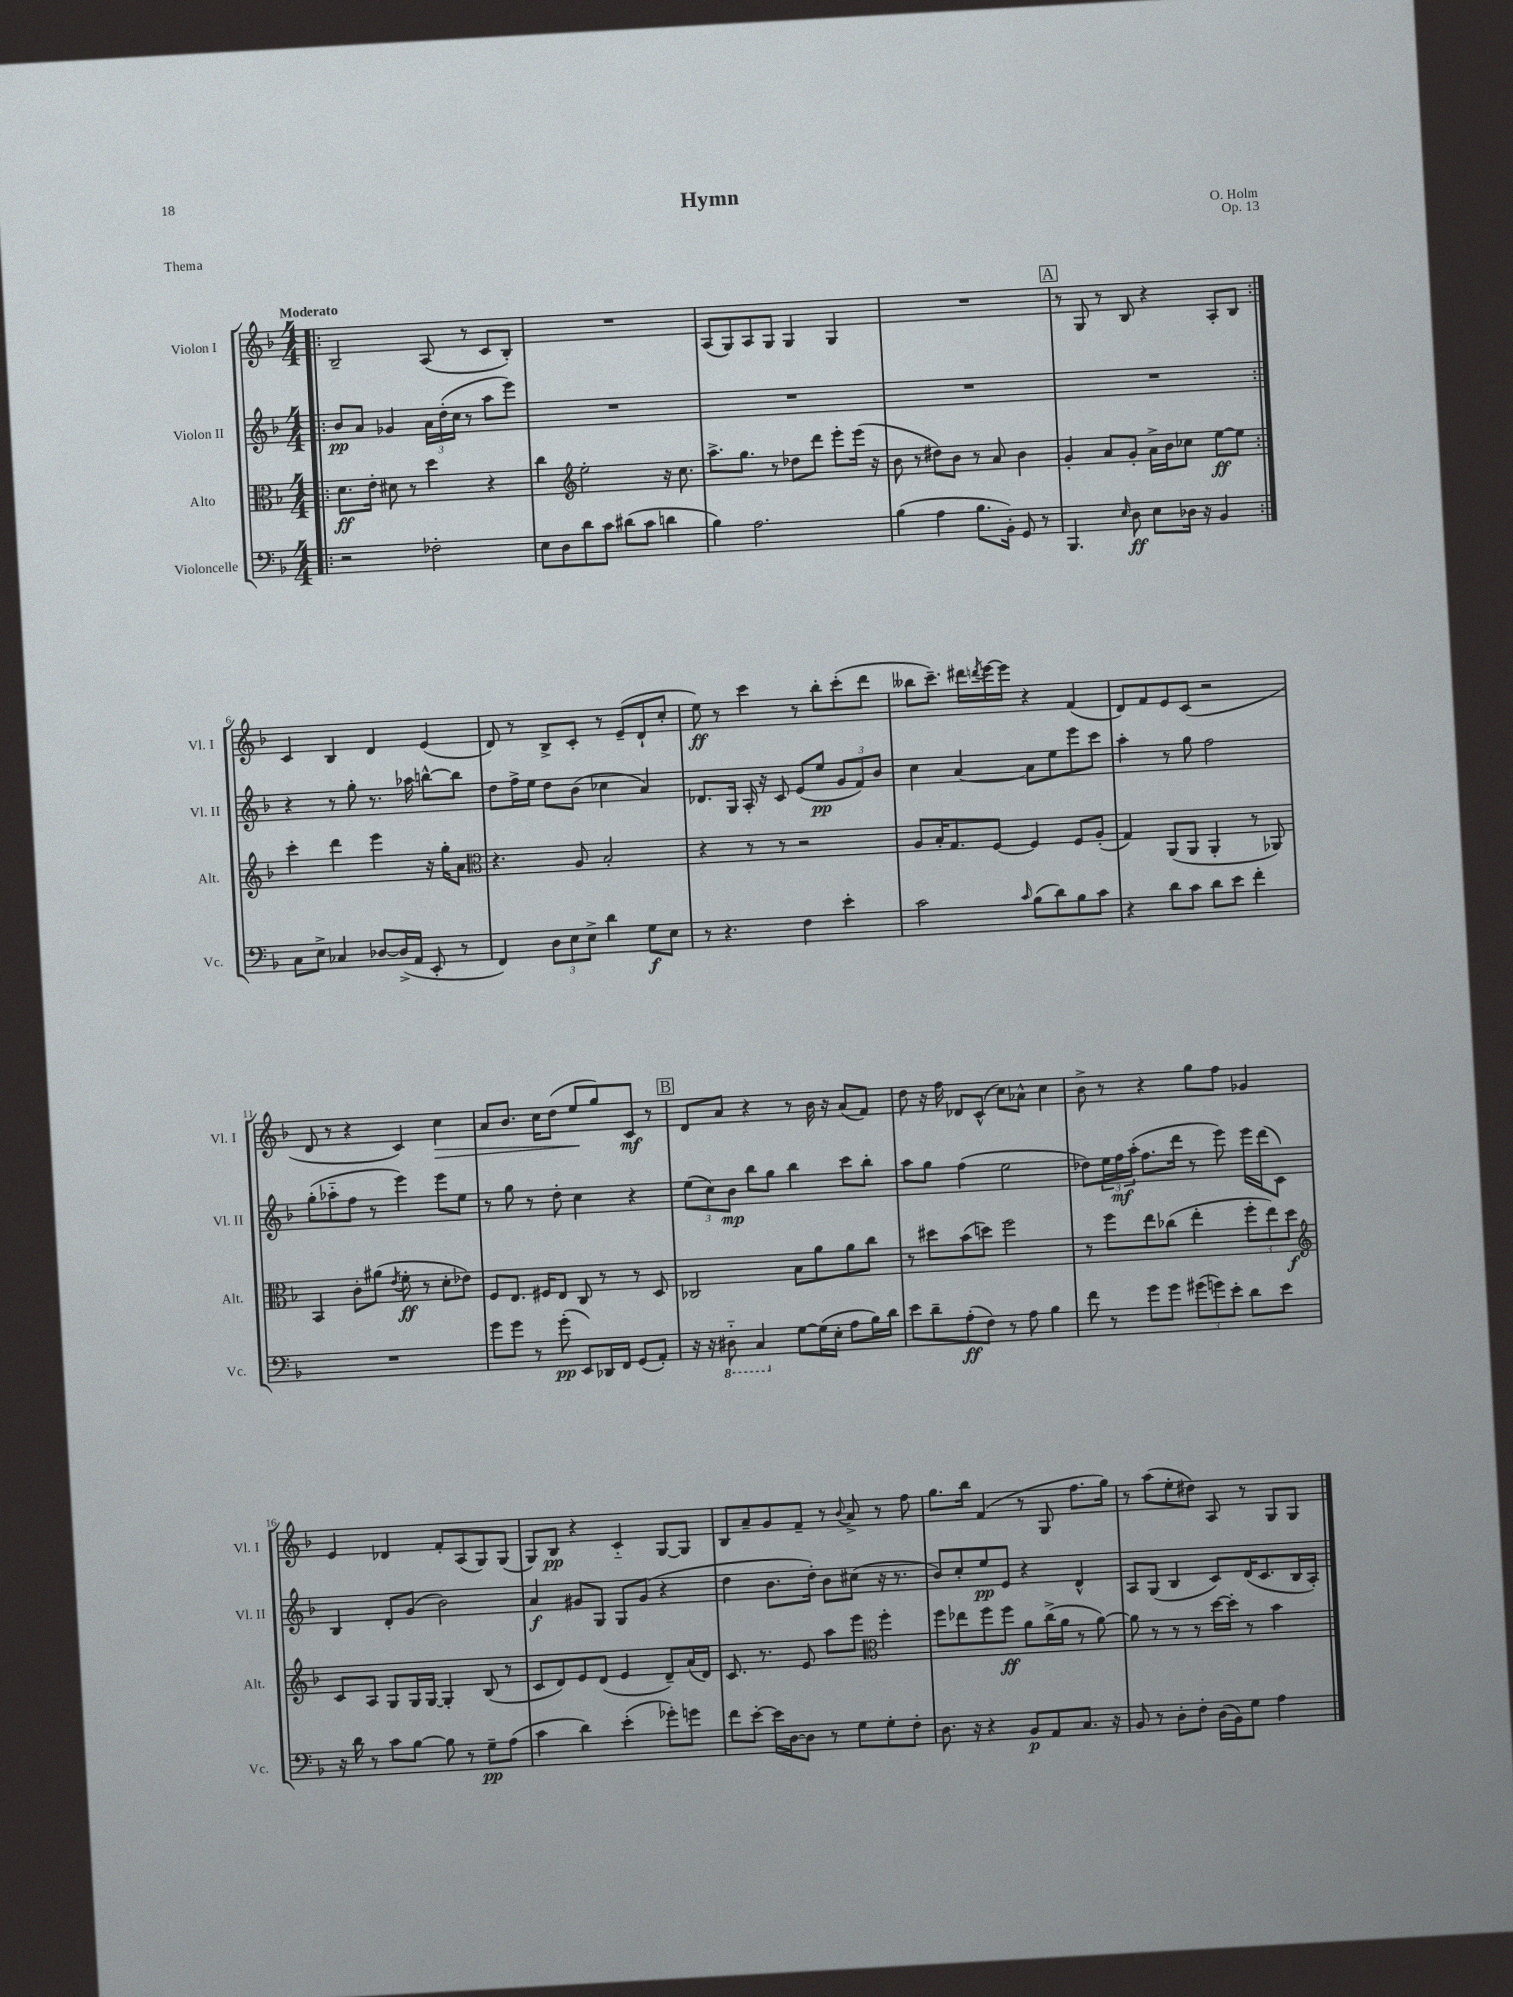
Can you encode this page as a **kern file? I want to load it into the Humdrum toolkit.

**kern	**dynam	**kern	**dynam	**kern	**dynam	**kern	**dynam
*part4	*part4	*part3	*part3	*part2	*part2	*part1	*part1
*staff4	*staff4	*staff3	*staff3	*staff2	*staff2	*staff1	*staff1
*I"Violoncelle	*	*I"Alto	*	*I"Violon II	*	*I"Violon I	*
*I'Vc.	*	*I'Alt.	*	*I'Vl. II	*	*I'Vl. I	*
*clefF4	*	*clefC3	*	*clefG2	*	*clefG2	*
*k[b-]	*	*k[b-]	*	*k[b-]	*	*k[b-]	*
*M4/4	*	*M4/4	*	*M4/4	*	*M4/4	*
=1!|:	=1!|:	=1!|:	=1!|:	=1!|:	=1!|:	=1!|:	=1!|:
!	!	!	!	!	!	!LO:TX:a:B:t=Moderato	!
2r	.	8.d\L	ff	8b-/L	pp	2B-~/	.
.	.	.	.	8a/J	.	.	.
.	.	16e'\Jk	.	.	.	.	.
.	.	8d#X\	.	4g-X/	.	.	.
.	.	8r	.	.	.	.	.
2F-X'\	.	4dd\	.	24a\LL	.	(8A/	.
.	.	.	.	(24dd'\	.	.	.
.	.	.	.	24cc\JJ	.	.	.
.	.	.	.	8r	.	8r	.
.	.	4r	.	8aa\L	.	8c/L	.
.	.	.	.	8eee\J)	.	8B-'/J)	.
=2	=2	=2	=2	=2	=2	=2	=2
8E\L	.	4cc\	.	1r	.	1r	.
8D\	.	.	.	.	.	.	.
*	*	*clefG2	*	*	*	*	*
8d\	.	2ee'\	.	.	.	.	.
8c\J	.	.	.	.	.	.	.
(8d#X\L	.	.	.	.	.	.	.
8c\J	.	.	.	.	.	.	.
4dn\	.	16r	.	.	.	.	.
.	.	8.cc\	.	.	.	.	.
=3	=3	=3	=3	=3	=3	=3	=3
4B-\)	.	8.aa^\L	.	1r	.	(8A/L	.
.	.	.	.	.	.	8G/)	.
.	.	8.gg\J	.	.	.	.	.
2.A\	.	.	.	.	.	8A/	.
.	.	8r	.	.	.	8G/J	.
.	.	8dd-X\L	.	.	.	4G/	.
.	.	8ddd\J	.	.	.	.	.
.	.	8eee'\L	.	.	.	4G/	.
.	.	(16eee\Jk	.	.	.	.	.
.	.	16r	.	.	.	.	.
=4	=4	=4	=4	=4	=4	=4	=4
(4B-\	.	8b-\	.	1r	.	1r	.
.	.	8r	.	.	.	.	.
4A\	.	8dd#X\L)	.	.	.	.	.
.	.	8b-\J	.	.	.	.	.
8.B-\L	.	8r	.	.	.	.	.
.	.	8a/	.	.	.	.	.
16BB-'\Jk)	.	.	.	.	.	.	.
8GG/	.	4b-\	.	.	.	.	.
8r	.	.	.	.	.	.	.
!!LO:REH:place=s1:t=A
=5	=5	=5	=5	=5	=5	=5	=5
4.BBB-/	.	4g'/	.	1r	.	8r	.
.	.	.	.	.	.	8G/	.
.	.	8a/L	.	.	.	8r	.
16qqE/	.	.	.	.	.	.	.
8D\	ff	8g'/J	.	.	.	8B-/	.
8E\L	.	16a^\LL	.	.	.	4r	.
.	.	16b-\J	.	.	.	.	.
16D-X\Jk	.	8cc-X\J	.	.	.	.	.
16r	.	.	.	.	.	.	.
4BB-/	.	[8ee\L	ff	.	.	8A'/L	.
.	.	8ee\J]	.	.	.	8B-/J	.
!!LO:LB:g=z
=6:|!	=6:|!	=6:|!	=6:|!	=6:|!	=6:|!	=6:|!	=6:|!
8C\L	.	4ccc'\	.	4r	.	4c/	.
8E^\J	.	.	.	.	.	.	.
4C-X/	.	4ddd\	.	8r	.	4B-/	.
.	.	.	.	8gg'\	.	.	.
[8D-X/L	.	4eee\	.	8.r	.	4d/	.
(16D-^/L]	.	.	.	.	.	.	.
16AA/JJ	.	.	.	16aa-X\	.	.	.
8EE'/	.	16r	.	[8bbn^^\L	.	(4e/	.
.	.	16gg'\KL	.	.	.	.	.
8r	.	8a\J	.	8bb\J]	.	.	.
=7	=7	=7	=7	=7	=7	=7	=7
*	*	*clefC3	*	*	*	*	*
4FF/)	.	4.r	.	8dd\L	.	8d/)	.
.	.	.	.	16ff^\L	.	8r	.
.	.	.	.	16ee\JJ	.	.	.
12D\L	.	.	.	8dd\L	.	8B-^/L	.
12E\	.	.	.	.	.	.	.
.	.	8A/	.	(8b-\J	.	8c'/J	.
12E^\J	.	.	.	.	.	.	.
4d\	.	2B-'/	.	4cc-X\	.	8r	.
.	.	.	.	.	.	(8e~/L	.
8G\L	f	.	.	4a/)	.	8d`/	.
8E\J	.	.	.	.	.	8cc'/J	.
=8	=8	=8	=8	=8	=8	=8	=8
8r	.	4r	.	8.d-X/L	.	8ee\)	ff
4.r	.	.	.	.	.	8r	.
.	.	.	.	16G/Jk	.	.	.
.	.	8r	.	16A'/	.	4ccc\	.
.	.	.	.	16r	.	.	.
.	.	8r	.	8c/	.	.	.
4F\	.	2r	.	(8e/L	.	8r	.
.	.	.	.	8ee/J	pp	8bb-'\L	.
4e'\	.	.	.	12g/L	.	(8ccc'\	.
.	.	.	.	12f/)	.	.	.
.	.	.	.	.	.	8ddd\J	.
.	.	.	.	12b-/J	.	.	.
=9	=9	=9	=9	=9	=9	=9	=9
2c\	.	8A/L	.	4cc\	.	8bb--X\L	.
.	.	16B-'/K	.	.	.	8.ccc~\J)	.
.	.	8.G/	.	.	.	.	.
.	.	.	.	[4a/	.	.	.
.	.	.	.	.	.	16ddd#X\LL	.
.	.	.	.	.	.	8qdddn/	.
.	.	[8F/J	.	.	.	[16eee\	.
.	.	.	.	.	.	16eee\JJ]	.
16qqc/	.	.	.	.	.	.	.
(8B-\L	.	4F/]	.	8a\L]	.	4r	.
8d\)	.	.	.	8ee\	.	.	.
8B-\	.	8F/L	.	8eee\	.	(4f/	.
8c\J	.	(8A'/J	.	8ccc\J	.	.	.
=10	=10	=10	=10	=10	=10	=10	=10
4r	.	4G/)	.	4aa'\	.	8d/L)	.
.	.	.	.	.	.	8f/	.
8d\L	.	(8AA/L	.	8r	.	8e/	.
8c\J	.	8AA/J	.	8gg\	.	(8c/J	.
8d\L	.	4AA'/	.	2ff\	.	2r	.
8e\J	.	.	.	.	.	.	.
4f'\	.	8r	.	.	.	.	.
.	.	8AA-X/)	.	.	.	.	.
!!LO:LB:g=z
=11	=11	=11	=11	=11	=11	=11	=11
1r	.	4BB-/	.	(8gg'\L	.	8d/	.
.	.	.	.	8aa-X\	.	8r	.
.	.	8c'\L	.	8ff\J	.	4r	.
.	.	(8a#X\J	.	8r	.	.	.
.	.	8qe/	.	.	.	.	.
.	.	8f'\	ff	4eee\)	.	4c/)	.
.	.	8r	.	.	.	.	.
!	!	!	!	!	!	!	!LO:HP:b
.	.	8d'\L	.	8eee\L	.	4cc\	>
.	.	8e-X\J)	.	8ee\J	.	.	.
=12	=12	=12	=12	=12	=12	=12	=12
8g\L	.	8F/L	.	8r	.	8a/L	.
8g\J	.	8.E/J	.	8gg\	.	8.b-/J	.
8r	.	.	.	8r	.	.	.
.	.	16F#X/KL	.	.	.	16cc\KL	.
(8g'\	pp	8E/J	.	8dd'\	.	(8dd\J	.
8EE/L)	.	8C/	.	4cc\	.	8ee/L	.
16DD-X/L	.	8r	.	.	.	8gg/)	]
16FF/JJ	.	.	.	.	.	.	.
(8GG/L	.	8r	.	4r	.	8c/J	mf
8AA'/J)	.	8D/	.	.	.	8r	.
!!LO:REH:place=s1:t=B
=13	=13	=13	=13	=13	=13	=13	=13
16r	.	2C-X/	.	(12ee\L	.	8d/L	.
16r	.	.	.	.	.	.	.
.	.	.	.	12cc\)	.	.	.
*8ba	*	*	*	*	*	*	*
8DD#X\	.	.	.	.	.	8a/J	.
.	.	.	.	12b-\J	mp	.	.
4CC/	.	.	.	8bb-\L	.	4r	.
.	.	.	.	8gg\J	.	.	.
*X8ba	*	*	*	*	*	*	*
[8G\L	.	8B-\L	.	4bb-\	.	8r	.
(16G\L]	.	8a\	.	.	.	16b-\	.
16E'\JJ	.	.	.	.	.	16r	.
8A\L	.	8a\	.	8ccc\L	.	(8a/L	.
16B-\L)	.	8cc\J	.	8bb-'\J	.	8f/J)	.
16d\JJ	.	.	.	.	.	.	.
=14	=14	=14	=14	=14	=14	=14	=14
8e\L	.	8r	.	8aa\L	.	8dd\	.
8d~\	.	8dd#X\L	.	8gg\J	.	16r	.
.	.	.	.	.	.	16ff\	.
(8A'\	ff	(8b-\	.	(4ff\	.	8d-X/L	.
8F\J)	.	8ddn\J)	.	.	.	(8c^^/J	.
8r	.	2ff\	.	2ee\	.	8cc\L)	.
8A\	.	.	.	.	.	8a-X^^\J	.
4B-\	.	.	.	.	.	4cc\	.
=15	=15	=15	=15	=15	=15	=15	=15
8f\	.	8r	.	8dd-X\L)	.	8b-^\	.
8r	.	8ff\L	.	24ee\L	.	8r	.
.	.	.	.	24ff\	mf	.	.
.	.	.	.	(24aa'\JJ	.	.	.
8g\L	.	8ee\	.	8.ff\L	.	4r	.
8g\J	.	(8cc-X\J	.	.	.	.	.
.	.	.	.	16ddd\Jk	.	.	.
(12g#X\L	.	4ee'\	.	8r	.	8gg\L	.
12gn\)	.	.	.	.	.	.	.
.	.	.	.	8eee\)	.	8ff\J	.
12e'\J	.	.	.	.	.	.	.
8d\L	.	12ff'\L	.	16eee\LL	.	4g-X/	.
.	.	.	.	(16ddd\J	.	.	.
.	.	12ee\)	.	.	.	.	.
8e\J	.	.	.	8c\J)	.	.	.
.	.	12dd\J	f	.	.	.	.
!!LO:LB:g=z
=16	=16	=16	=16	=16	=16	=16	=16
*	*	*clefG2	*	*	*	*	*
16r	.	8c/L	.	4B-/	.	4e/	.
16d\	.	.	.	.	.	.	.
8r	.	8A/J	.	.	.	.	.
8c\L	.	8G/L	.	8d'/L	.	4d-X/	.
[8B-\J	.	16G/L	.	(8g/J	.	.	.
.	.	[16G/JJ	.	.	.	.	.
8B-\]	.	4G'/]	.	2b-\)	.	8f'/L	.
8r	.	.	.	.	.	(8A/	.
8G~\L	pp	(8B-/	.	.	.	8G/)	.
(8A\J	.	8r	.	.	.	(8G/J	.
=17	=17	=17	=17	=17	=17	=17	=17
4c\	.	8c/L	.	4a/	f	8G/L)	.
.	.	8d/)	.	.	.	8B-/J	pp
4d\)	.	8e/	.	8g#X/L	.	4r	.
.	.	(8d/J	.	8G/J	.	.	.
(4e'\	.	4e/	.	8G/L	.	4c/	.
.	.	.	.	(8g#/J	.	.	.
8g-X'\L)	.	8d~/L)	.	4r	.	[8G/L	.
8gn\J	.	(16a/L	.	.	.	8G/J]	.
.	.	16d/JJ)	.	.	.	.	.
=18	=18	=18	=18	=18	=18	=18	=18
8f\L	.	8.c/	.	4dd\	.	8B-/L	.
[8e'\J	.	.	.	.	.	8a~/	.
.	.	8.r	.	.	.	.	.
16e\LL]	.	.	.	8.b-\L	.	8g/	.
[16D\J	.	.	.	.	.	.	.
8D\J]	.	8e/	.	.	.	8f~/J	.
.	.	.	.	16dd'\Jk)	.	.	.
8r	.	8aa\L	.	8b-\L	.	8r	.
.	.	.	.	.	.	8qqb-/	.
8G\L	.	8eee\J	.	(8cc#X\J	.	8a^/	.
*	*	*clefC3	*	*	*	*	*
8G'\	.	4ff'\	.	16r	.	8r	.
.	.	.	.	8.r	.	.	.
8F'\J	.	.	.	.	.	8ff\	.
=19	=19	=19	=19	=19	=19	=19	=19
8.D\	.	8ff\L	.	8b-/L)	.	8.gg\L	.
.	.	8ee-X\	.	8cc'/	.	.	.
16r	.	.	.	.	.	16bb-\Jk	.
4r	.	8ff\	.	8ee/	pp	(4f/	.
.	.	8ff\J	ff	8e/J	.	.	.
8BB-/L	p	8a\L	.	4r	.	8r	.
8AA/	.	(16cc^\L	.	.	.	8G/	.
.	.	16a\JJ	.	.	.	.	.
8.C/J	.	8r	.	4d^^/	.	8.ff\L	.
.	.	[8a\)	.	.	.	.	.
16r	.	.	.	.	.	16gg\Jk)	.
=20	=20	=20	=20	=20	=20	=20	=20
8BB-/	.	8a\]	.	8A/L	.	8r	.
8r	.	8r	.	(8G/J	.	(8aa\L	.
8D'\L	.	8r	.	4B-/	.	8ee'\	.
8F'\J	.	8r	.	.	.	8dd#X\J)	.
(16D\LL	.	[16dd\LL	.	8c/L)	.	8A/	.
16BB-\J)	.	16dd'\JJ]	.	.	.	.	.
8G\J	.	8r	.	(16d/K	.	8r	.
.	.	.	.	8.c/	.	.	.
4A\	.	4b-\	.	.	.	8G/L	.
.	.	.	.	16B-/L	.	8G/J	.
.	.	.	.	16A'/JJ)	.	.	.
==	==	==	==	==	==	==	==
*-	*-	*-	*-	*-	*-	*-	*-
